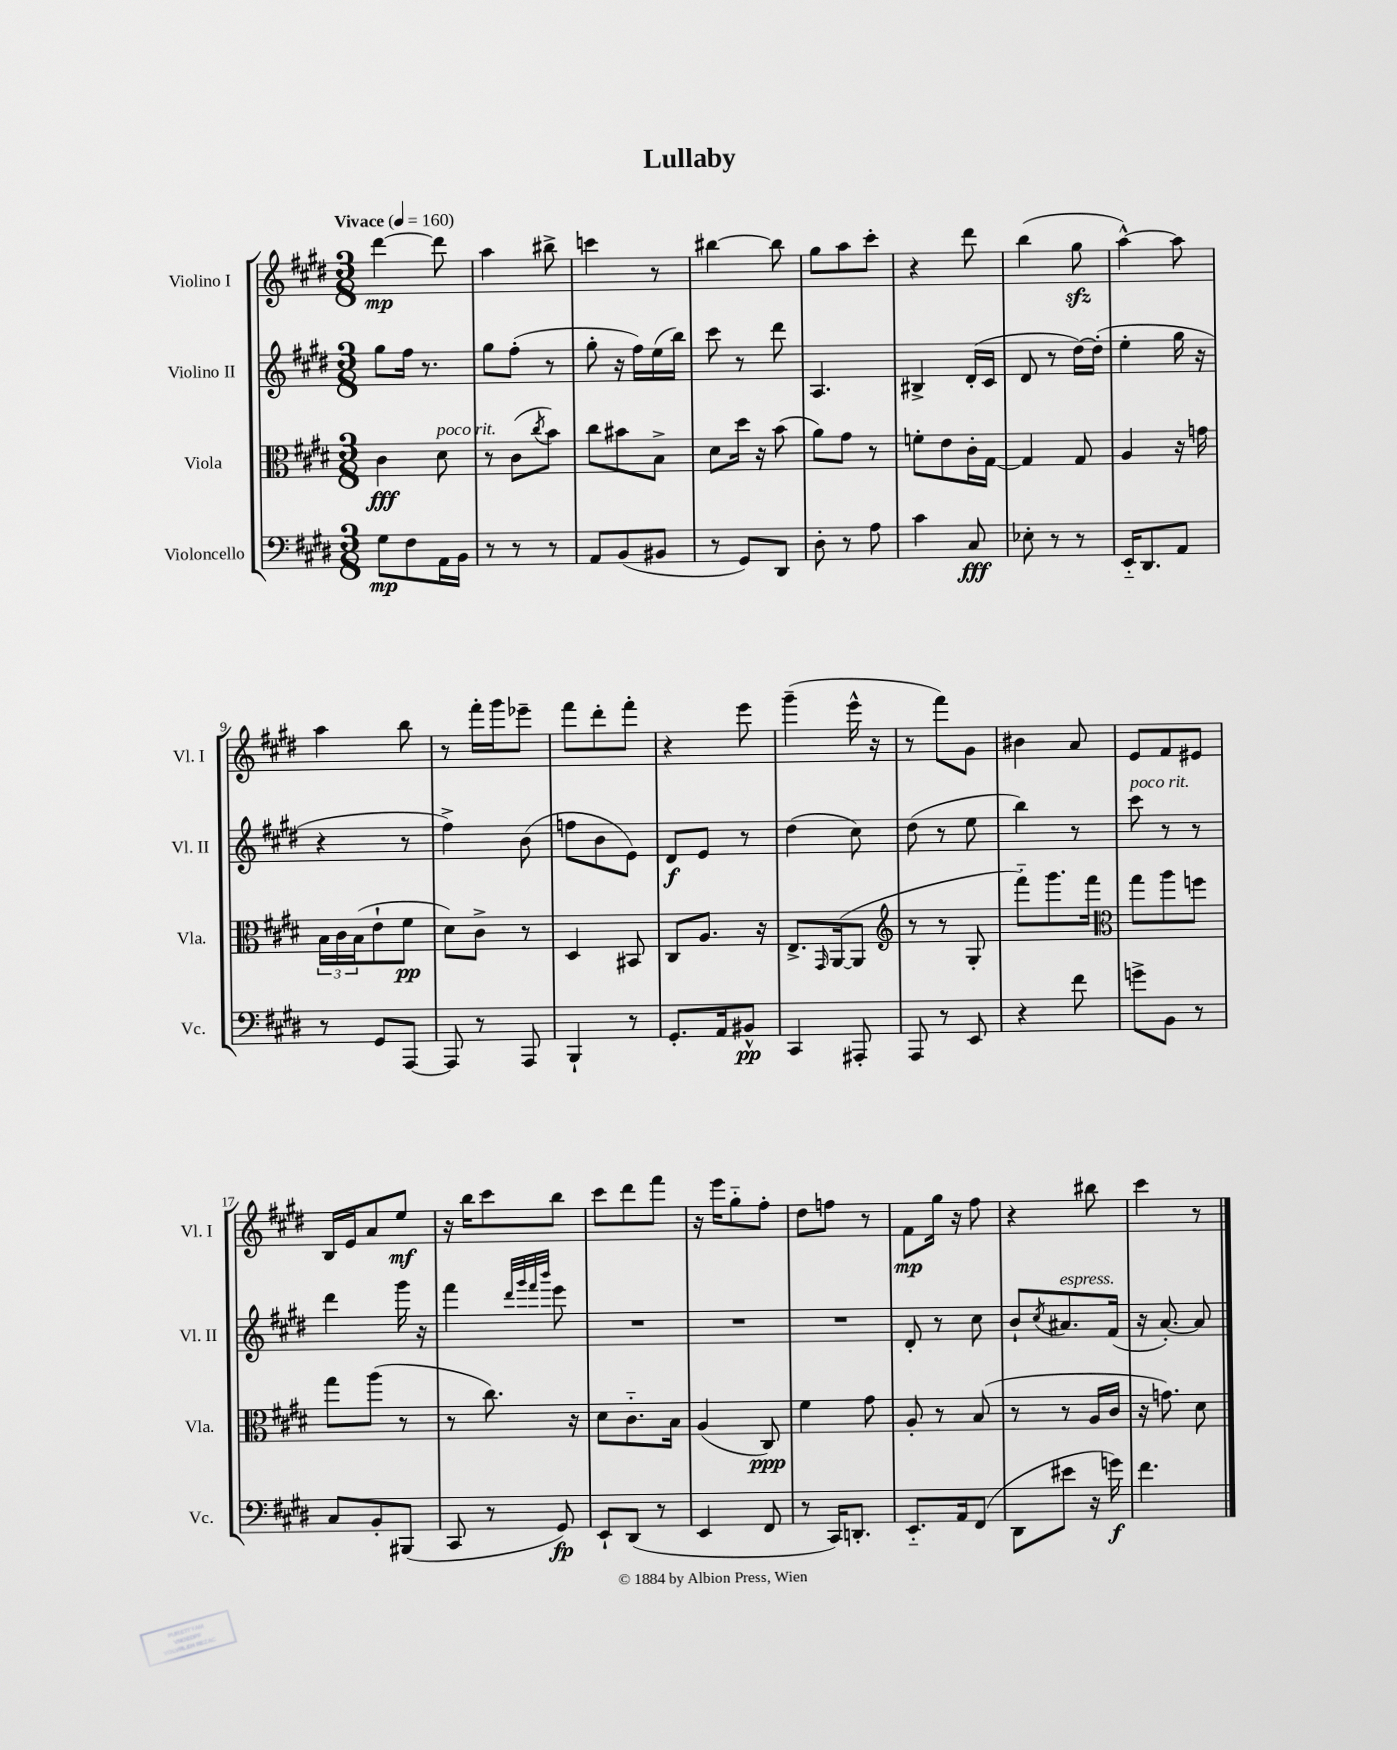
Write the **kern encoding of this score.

**kern	**kern	**kern	**kern
*staff4	*staff3	*staff2	*staff1
*clefF4	*clefC3	*clefG2	*clefG2
*k[f#c#g#d#]	*k[f#c#g#d#]	*k[f#c#g#d#]	*k[f#c#g#d#]
*M3/8	*M3/8	*M3/8	*M3/8
*MM160	*MM160	*MM160	*MM160
8G#	4c#	8gg#	[4ddd#
8F#	.	16ff#	.
.	.	8.r	.
16AA	8d#	.	8ddd#]
16BB	.	.	.
=	=	=	=
8r	8r	8gg#	4aa
8r	(8c#	(8ff#'	.
.	8qcc#	.	.
8r	8b)	8r	8bb#^
=	=	=	=
8AA	8cc#	8gg#'	4ccc
(8BB	8b#	16r	.
.	.	16ff#)	.
8BB#	8B^	(16ee	8r
.	.	16bb)	.
=	=	=	=
8r	8d#	8ccc#	[4bb#
8GG#)	16dd#	8r	.
.	16r	.	.
8DD#	(8b	8ddd#	8bb#]
=	=	=	=
8D#'	8a)	4.A	8gg#
8r	8g#	.	8aa
8A	8r	.	8ccc#'
=	=	=	=
4c#	8f'	4B#^	4r
.	8e	.	.
8C#	16c#'	(16d#'	8ddd#
.	[16G#	16c#	.
=	=	=	=
8E-'	4G#]	8d#	(4bb
8r	.	8r	.
8r	8G#	[16dd#)	8gg#
.	.	(16dd#']	.
=	=	=	=
16EE'~	4A	4ee'	[4aa^^)
8.DD#	.	.	.
8AA	16r	16gg#	8aa]
.	16g	16r	.
=	=	=	=
8r	24B	4r	4aa
.	24c#	.	.
.	(24B	.	.
8GG#	8e`	.	.
[8AAA	8f#	8r	8bb
=	=	=	=
8AAA]	8d#)	4ff#^)	8r
8r	8c#^	.	16fff#'
.	.	.	16ggg#
8AAA	8r	(8b	8eee-~
=	=	=	=
4BBB`	4D#	8ff	8fff#
.	.	8b	8ddd#'
8r	8BB#	8e)	8fff#'
=	=	=	=
8.GG#'	8C#	8d#	4r
.	8.A	8e	.
16AA	.	.	.
8BB#^^	.	8r	8eee
.	16r	.	.
=	=	=	=
4CC#	8.E^	(4dd#	(4ggg#~
.	16qqGG#	.	.
.	([16AA	.	.
8AAA#'	8AA]	8cc#)	16eee^^
.	.	.	16r
=	=	=	=
*	*clefG2	*	*
8AAA	8r	(8dd#	8r
8r	8r	8r	8fff#)
8EE	8G#'	8ee	8g#
=	=	=	=
4r	8fff#'~)	4bb)	4b#
.	8.ggg#	.	.
8f#	.	8r	8a
.	16fff#	.	.
=	=	=	=
*	*clefC3	*	*
8g^	8gg#	8ccc#	8e
8BB	8aa	8r	8f#
8r	8ff	8r	8e#
=	=	=	=
8C#	8gg#	4ddd#	16B
.	.	.	16e
8BB'	(8aa	.	8a
(8BBB#	8r	16ggg#	8ee
.	.	16r	.
=	=	=	=
8CC#	8r	4fff#	16r
.	.	.	16bb
8r	8.cc#)	.	8ccc#
.	.	32qqddd#	.
.	.	32qqggg#	.
.	.	32qqfff#	.
.	.	32qqbbb	.
8GG#)	.	8eee	8bb
.	16r	.	.
=	=	=	=
8EE`	8d#	4.r	8ccc#
(8DD#	8.c#'~	.	8ddd#
8r	.	.	8fff#
.	16B	.	.
=	=	=	=
4EE	(4A	4.r	16r
.	.	.	16eee
.	.	.	8gg#'~
8FF#	8C#)	.	8ff#'
=	=	=	=
8r	4f#	4.r	8dd#
16CC#)	.	.	8ff
8.DD'	.	.	.
.	8g#	.	8r
=	=	=	=
8.EE'~	8A'	8d#'	8f#
.	8r	8r	16gg#
16AA	.	.	16r
(8FF#	(8B	8cc#	8ff#
=	=	=	=
8DD#	8r	8b`	4r
.	.	8qcc#	.
8e#	8r	8.a#	.
16r	16A	.	8bb#
16g)	16c#	(16f#	.
=	=	=	=
4.f#	16r	16r	4ccc#
.	8.g)	[8.a')	.
.	8d#	8a]	8r
==	==	==	==
*-	*-	*-	*-
